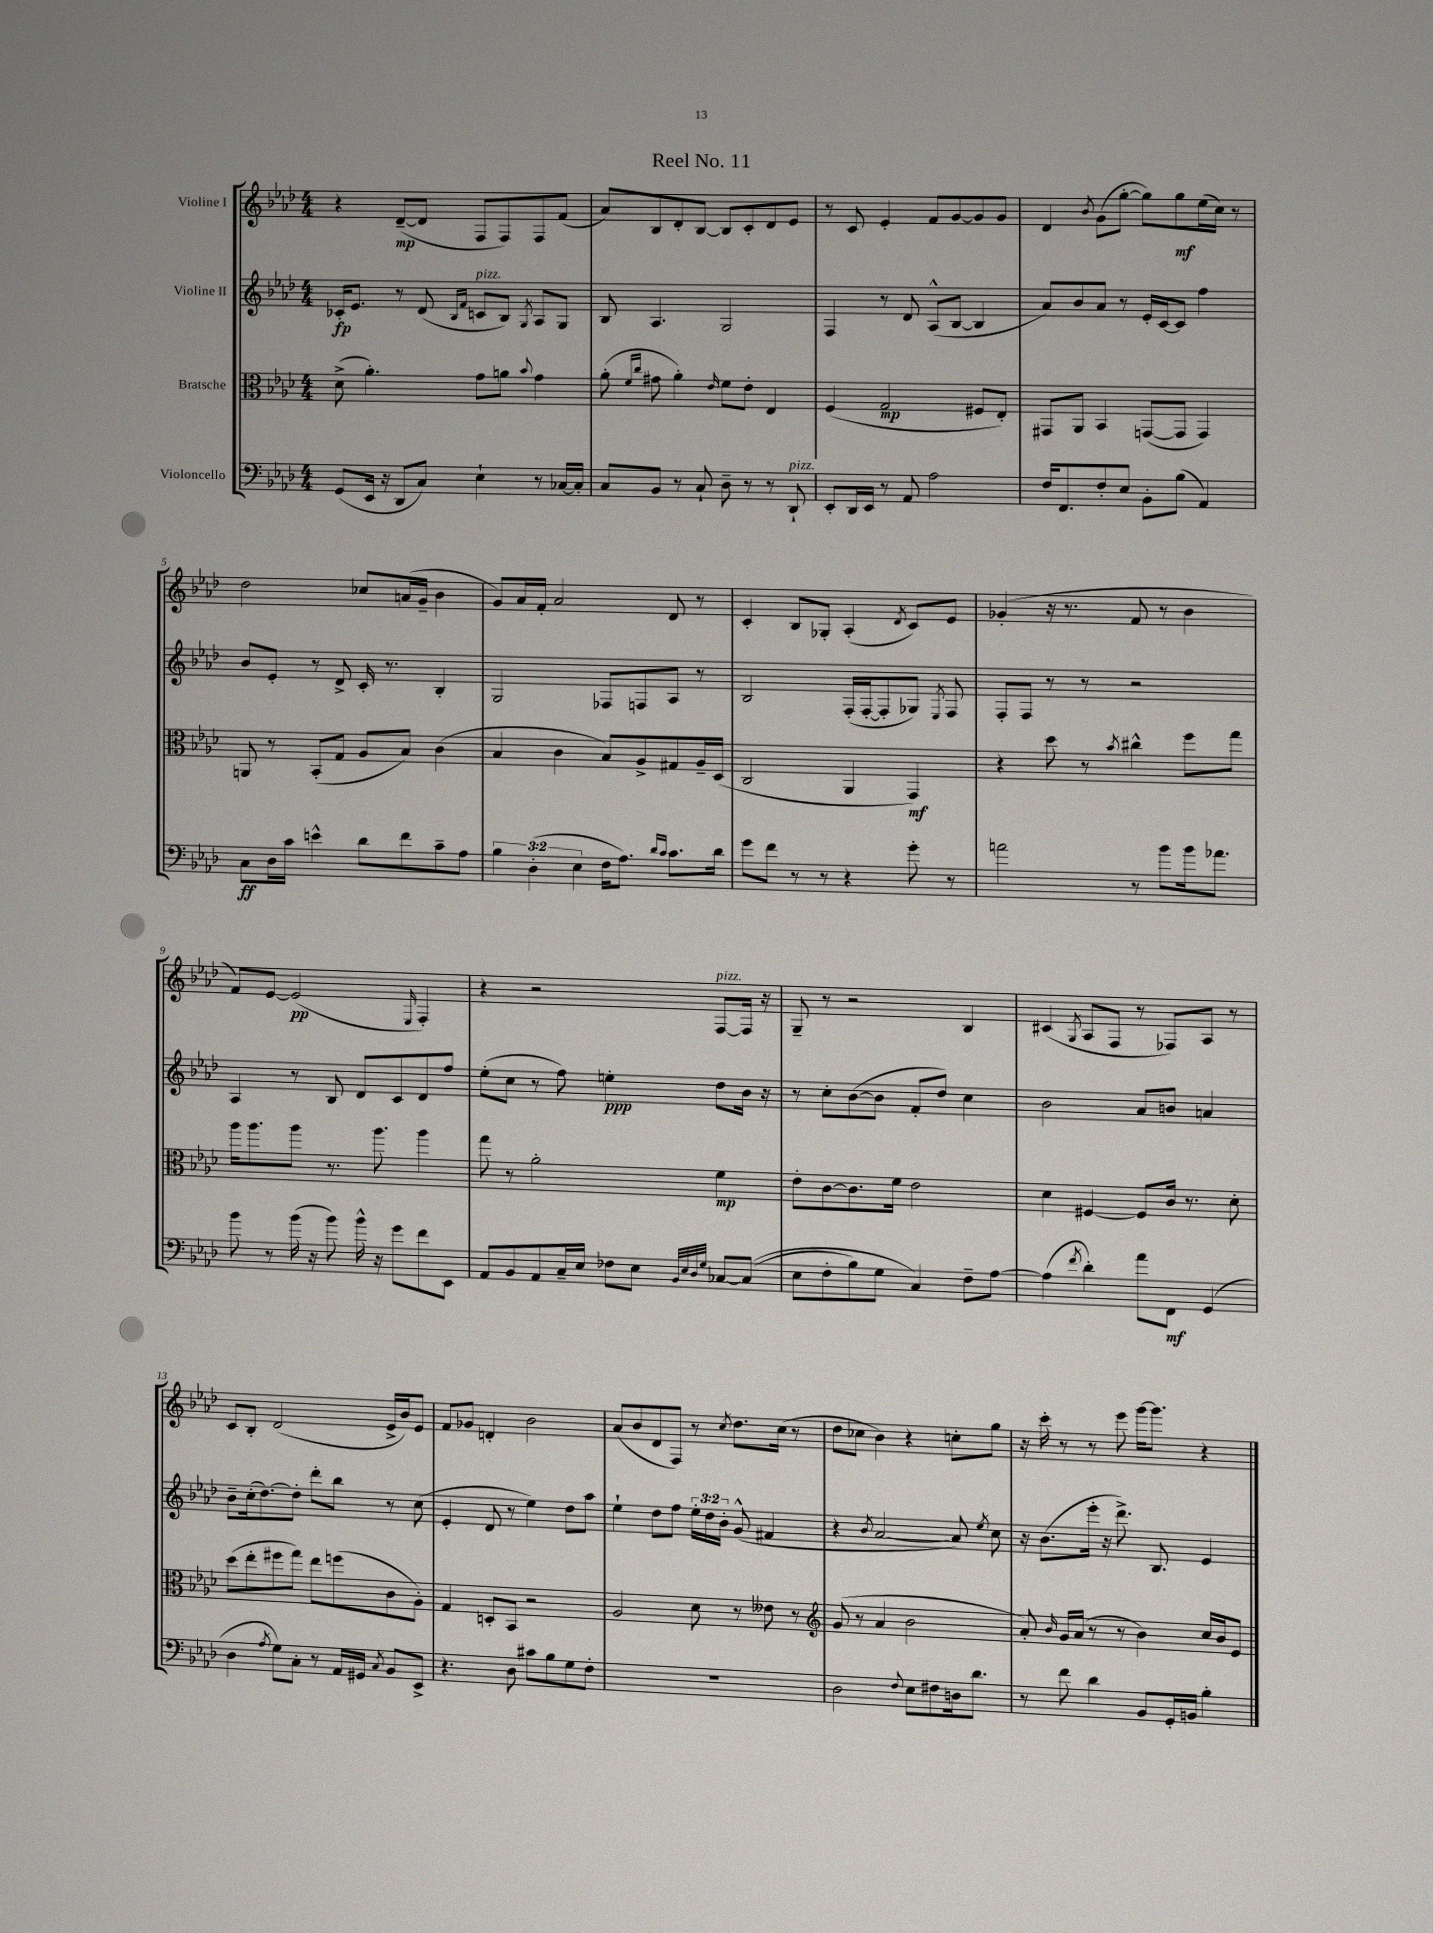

**kern	**dynam	**kern	**dynam	**kern	**dynam	**kern	**dynam
*part4	*part4	*part3	*part3	*part2	*part2	*part1	*part1
*staff4	*staff4	*staff3	*staff3	*staff2	*staff2	*staff1	*staff1
*I"Violoncello	*	*I"Bratsche	*	*I"Violine II	*	*I"Violine I	*
*clefF4	*	*clefC3	*	*clefG2	*	*clefG2	*
*k[b-e-a-d-]	*	*k[b-e-a-d-]	*	*k[b-e-a-d-]	*	*k[b-e-a-d-]	*
*M4/4	*	*M4/4	*	*M4/4	*	*M4/4	*
=1	=1	=1	=1	=1	=1	=1	=1
(8GG/L	.	(8d-^\	.	16c-X'/KL	fp	4r	.
.	.	.	.	8.e-/J	.	.	.
16EE-/Jk	.	4.a-'\)	.	.	.	.	.
16r	.	.	.	.	.	.	.
8DD-/L	.	.	.	8r	.	([8d-~/L	mp
8C/J)	.	.	.	(8d-/	.	8d-/J]	.
.	.	.	.	16qqB-/LL	.	.	.
.	.	.	.	16qqf/JJ	.	.	.
!	!	!	!	!LO:TX:a:i:t=pizz.	!	!	!
4E-`\	.	8g\L	.	8cn/L	.	8F/L	.
.	.	8an\J	.	8B-/J)	.	8F/)	.
.	.	8qqb-/	.	8qG/	.	.	.
8r	.	4g\	.	8A-/L	.	8F/	.
[16C-X/LL	.	.	.	8G/J	.	(8f/J	.
16C-'/JJ]	.	.	.	.	.	.	.
=2	=2	=2	=2	=2	=2	=2	=2
8C/L	.	(8a-'\	.	8B-/	.	8a-/L)	.
.	.	16qqf/LL	.	.	.	.	.
.	.	16qqcc/JJ	.	.	.	.	.
8BB-/J	.	8g#X\	.	4.A-/	.	8B-/	.
8r	.	4a-'\)	.	.	.	8d-'/	.
8C`/	.	.	.	.	.	[8B-/J	.
.	.	16qqe-/	.	.	.	.	.
8D-~\	.	8f\L	.	2G/	.	8B-/L]	.
8r	.	8e-'\J	.	.	.	8c'/	.
8r	.	4E-/	.	.	.	8d-/	.
!LO:TX:a:i:t=pizz.	!	!	!	!	!	!	!
8DD-`/	.	.	.	.	.	8e-/J	.
=3	=3	=3	=3	=3	=3	=3	=3
8EE-'/L	.	(4F/	.	4F/	.	8r	.
16DD-/L	.	.	.	.	.	8c/	.
16EE-/JJ	.	.	.	.	.	.	.
8r	.	2G/	mp	8r	.	4e-'/	.
8AA-/	.	.	.	8d-/	.	.	.
2A-\	.	.	.	(8A-^^/L	.	8f/L	.
.	.	.	.	[8B-/J	.	[8g/	.
.	.	8F#X/L	.	4B-/]	.	8g/]	.
.	.	8E-'/J)	.	.	.	8g/J	.
=4	=4	=4	=4	=4	=4	=4	=4
16F/KL	.	8GG#X/L	.	8a-/L)	.	4d-/	.
8.FF/	.	.	.	.	.	.	.
.	.	8AA-/J	.	8b-/	.	.	.
.	.	.	.	.	.	8qb-/	.
8F'/	.	4BB-/	.	8a-/J	.	(8g\L	.
8E-/J	.	.	.	8r	.	[8gg'\J	.
8BB-'\L	.	([8GGn/L	.	16e-'/LL	.	8gg\L])	.
.	.	.	.	[16c/J	.	.	.
(8B-\J	.	8GG/J]	.	8c/J]	.	8gg\	mf
4AA-/)	.	4GG/)	.	4ff\	.	(16ee-\L	.
.	.	.	.	.	.	16cc\JJ)	.
.	.	.	.	.	.	8r	.
!!LO:LB:g=z
=5	=5	=5	=5	=5	=5	=5	=5
8C\L	ff	8AAn/	.	8b-/L	.	2dd-\	.
16D-\L	.	8r	.	8e-'/J	.	.	.
16c\JJ	.	.	.	.	.	.	.
4en^^\	.	(8BB-'/L	.	8r	.	.	.
.	.	8G/J	.	8d-^/	.	.	.
8d-\L	.	8A-/L	.	16c'/	.	8cc-X/L	.
.	.	.	.	8.r	.	.	.
8f\	.	8B-/J)	.	.	.	(16an/L	.
.	.	.	.	.	.	16g~/JJ	.
8c~\	.	(4c\	.	4B-'/	.	4b-\	.
8A-\J	.	.	.	.	.	.	.
=6	=6	=6	=6	=6	=6	=6	=6
6B-\	.	4B-/	.	2G/	.	8g/L)	.
.	.	.	.	.	.	16a-/L	.
(6D-'\	.	.	.	.	.	.	.
.	.	.	.	.	.	16f'/JJ	.
.	.	4c\	.	.	.	2a-/	.
6E-\	.	.	.	.	.	.	.
16F\KL	.	8B-/L)	.	8F-X/L	.	.	.
8.A-\J)	.	.	.	.	.	.	.
.	.	8A-^/	.	8Fn/	.	.	.
16qqd-/LL	.	.	.	.	.	.	.
16qqc/JJ	.	.	.	.	.	.	.
8.c\L	.	8G#X/	.	8A-/J	.	8d-/	.
.	.	16A-~/L	.	8r	.	8r	.
16d-\Jk	.	(16D-/JJ	.	.	.	.	.
=7	=7	=7	=7	=7	=7	=7	=7
8g\L	.	2C/	.	2B-/	.	4c'/	.
8f\J	.	.	.	.	.	.	.
8r	.	.	.	.	.	8B-/L	.
8r	.	.	.	.	.	8G-X'/J	.
4r	.	4AA-/	.	(16F'/LL	.	(4A-'/	.
.	.	.	.	[16F'/J	.	.	.
.	.	.	.	8F'/]	.	.	.
.	.	.	.	.	.	8qd-/	.
8g'\	.	4GG/)	mf	8G-X/J)	.	8c/L)	.
.	.	.	.	8qE-/	.	.	.
8r	.	.	.	8F/	.	8e-/J	.
=8	=8	=8	=8	=8	=8	=8	=8
2an\	.	4r	.	8F'/L	.	(4g-X'/	.
.	.	.	.	8F/J	.	.	.
.	.	8dd-\	.	8r	.	16r	.
.	.	.	.	.	.	8.r	.
.	.	8r	.	8r	.	.	.
.	.	8qb-/	.	.	.	.	.
8r	.	4cc#X^^\	.	2r	.	8f/	.
8b-\L	.	.	.	.	.	8r	.
16b-\k	.	8ff\L	.	.	.	4b-\	.
8.a-X\J	.	.	.	.	.	.	.
.	.	8gg\J	.	.	.	.	.
!!LO:LB:g=z
=9	=9	=9	=9	=9	=9	=9	=9
8b-\	.	16aa-\KL	.	4A-/	.	8f/L)	.
.	.	8.aa-\	.	.	.	.	.
8r	.	.	.	.	.	[8e-/J	.
(16b-\	.	8aa-\J	.	8r	.	(2e-/]	pp
16r	.	.	.	.	.	.	.
8b-\)	.	8.r	.	8B-/	.	.	.
16b-^^\	.	.	.	8d-/L	.	.	.
16r	.	8.aa-\	.	.	.	.	.
8g\L	.	.	.	8c/	.	.	.
.	.	.	.	.	.	16qqE-/	.
8f\	.	4aa-\	.	8d-/	.	4F'/)	.
8EE-\J	.	.	.	8ff/J	.	.	.
=10	=10	=10	=10	=10	=10	=10	=10
8AA-/L	.	8gg\	.	(8ee-'\L	.	4r	.
8BB-/	.	8r	.	8cc\J	.	.	.
8AA-/	.	2a-'\	.	8r	.	2r	.
16C~/L	.	.	.	8ff\)	.	.	.
16E-/JJ	.	.	.	.	.	.	.
8F-X\L	.	.	.	4een'\	ppp	.	.
8E-\J	.	.	.	.	.	.	.
32qqBB-/LLL	.	.	.	.	.	.	.
32qqE-/	.	.	.	.	.	.	.
32qqD-/	.	.	.	.	.	.	.
32qqG/JJJ	.	.	.	.	.	.	.
!	!	!	!	!	!	!LO:TX:a:i:t=pizz.	!
[8C-X/L	.	4f\	mp	8dd-\L	.	[8F/L	.
((8C-/J]	.	.	.	16b-\Jk	.	16F/Jk]	.
.	.	.	.	16r	.	16r	.
=11	=11	=11	=11	=11	=11	=11	=11
8E-\L	.	8e-'\L	.	8r	.	8G~/	.
8F'\	.	[8c\	.	8cc'\L	.	8r	.
8B-\)	.	8.c\]	.	([8b-\	.	2r	.
8G\J	.	.	.	8b-\J]	.	.	.
.	.	16f\Jk	.	.	.	.	.
4C/)	.	2e-\	.	8f'/L	.	.	.
.	.	.	.	8dd-/J)	.	.	.
8F~\L	.	.	.	4cc\	.	4B-/	.
[8A-\J	.	.	.	.	.	.	.
=12	=12	=12	=12	=12	=12	=12	=12
(4A-\]	.	4d-\	.	2b-\	.	(4c#X/	.
8qf/	.	.	.	.	.	8qG/	.
4d-'\)	.	[4F#X/	.	.	.	8A-/L	.
.	.	.	.	.	.	8F/J	.
8a-\L	.	8F#/L]	.	8a-/L	.	8r	.
8FF\J	mf	16c/Jk	.	8bn/J	.	8F-X/L)	.
.	.	8.r	.	.	.	.	.
(4GG/	.	.	.	4an/	.	8A-/J	.
.	.	8d-'\	.	.	.	8r	.
!!LO:LB:g=z
=13	=13	=13	=13	=13	=13	=13	=13
4D-\	.	(8dd-\L	.	8b-~\L	.	8c/L	.
.	.	8ee-'\	.	(16cc'\k	.	8B-'/J	.
.	.	.	.	[8.dd-\)	.	.	.
8qA-/	.	.	.	.	.	.	.
8G\L)	.	8ff#X\	.	.	.	(2d-/	.
8C'\J	.	8gg\J)	.	8dd-'\J]	.	.	.
8r	.	8ee-\L	.	8ddd-'\L	.	.	.
16AA-/LL	.	(8ffn\	.	8bb-\J	.	.	.
16GG#X/JJ	.	.	.	.	.	.	.
8qC/	.	.	.	.	.	.	.
8BB-/L	.	8c\	.	8r	.	16e-^/LL	.
.	.	.	.	.	.	16b-/J)	.
8EE-^/J	.	8A-'\J)	.	(8cc\	.	8e-/J	.
=14	=14	=14	=14	=14	=14	=14	=14
4.r	.	4G/	.	4e-'/	.	8f/L	.
.	.	.	.	.	.	8g-X/J	.
.	.	8Dn'/L	.	8d-/	.	4dn'/	.
8D-\	.	8BB-/J	.	8r	.	.	.
8c#X\L	.	2r	.	4ee-\)	.	2b-\	.
8B-\	.	.	.	.	.	.	.
8G\	.	.	.	8dd-\L	.	.	.
8F'\J	.	.	.	8aa-\J	.	.	.
=15	=15	=15	=15	=15	=15	=15	=15
1r	.	2A-/	.	4ee-`\	.	(8a-/L	.
.	.	.	.	.	.	8b-/	.
.	.	.	.	8dd-\L	.	8d-/	.
.	.	.	.	8ff\J	.	8F/J)	.
.	.	8d-\	.	24ee-'\LL	.	8r	.
.	.	.	.	24dd-\	.	.	.
.	.	.	.	24b-'\JJ	.	.	.
.	.	.	.	.	.	8qcc/	.
.	.	8r	.	(8g^^/	.	8.dd-\L	.
.	.	8e--X\	.	4f#X/	.	.	.
.	.	.	.	.	.	(16cc\Jk	.
.	.	8r	.	.	.	8r	.
=16	=16	=16	=16	=16	=16	=16	=16
*	*	*clefG2	*	*	*	*	*
2D-\	.	(8g/	.	4r	.	8dd-\L	.
.	.	8r	.	.	.	8cc-X\J	.
.	.	.	.	8qb-/	.	.	.
.	.	4a-/	.	[2a-/	.	4b-\)	.
8qqF/	.	.	.	.	.	.	.
8E-\L	.	2b-\	.	.	.	4r	.
8F#X\	.	.	.	.	.	.	.
16Dn\k	.	.	.	8a-/])	.	8ccn'\L	.
8.d-\J	.	.	.	.	.	.	.
.	.	.	.	8qee-/	.	.	.
.	.	.	.	8cc\	.	8gg\J	.
=17	=17	=17	=17	=17	=17	=17	=17
8r	.	8a-'/)	.	16r	.	16r	.
.	.	.	.	(8.b-\L	.	16ccc'\	.
.	.	16qqb-/	.	.	.	.	.
8f\	.	16g/LL	.	.	.	8r	.
.	.	(16a-/JJ	.	.	.	.	.
4d-\	.	8r	.	16eee-'\Jk	.	8r	.
.	.	.	.	16r	.	.	.
.	.	8r	.	8.ddd-^\)	.	8eee-\	.
8BB-/L	.	4b-\)	.	.	.	[16ggg\KL	.
.	.	.	.	8.B-/	.	8.ggg\J]	.
16GG'/L	.	.	.	.	.	.	.
16BBn/JJ	.	.	.	.	.	.	.
4B-'\	.	16cc/LL	.	4e-/	.	4r	.
.	.	16b-/J	.	.	.	.	.
.	.	8e-/J	.	.	.	.	.
==	==	==	==	==	==	==	==
*-	*-	*-	*-	*-	*-	*-	*-
